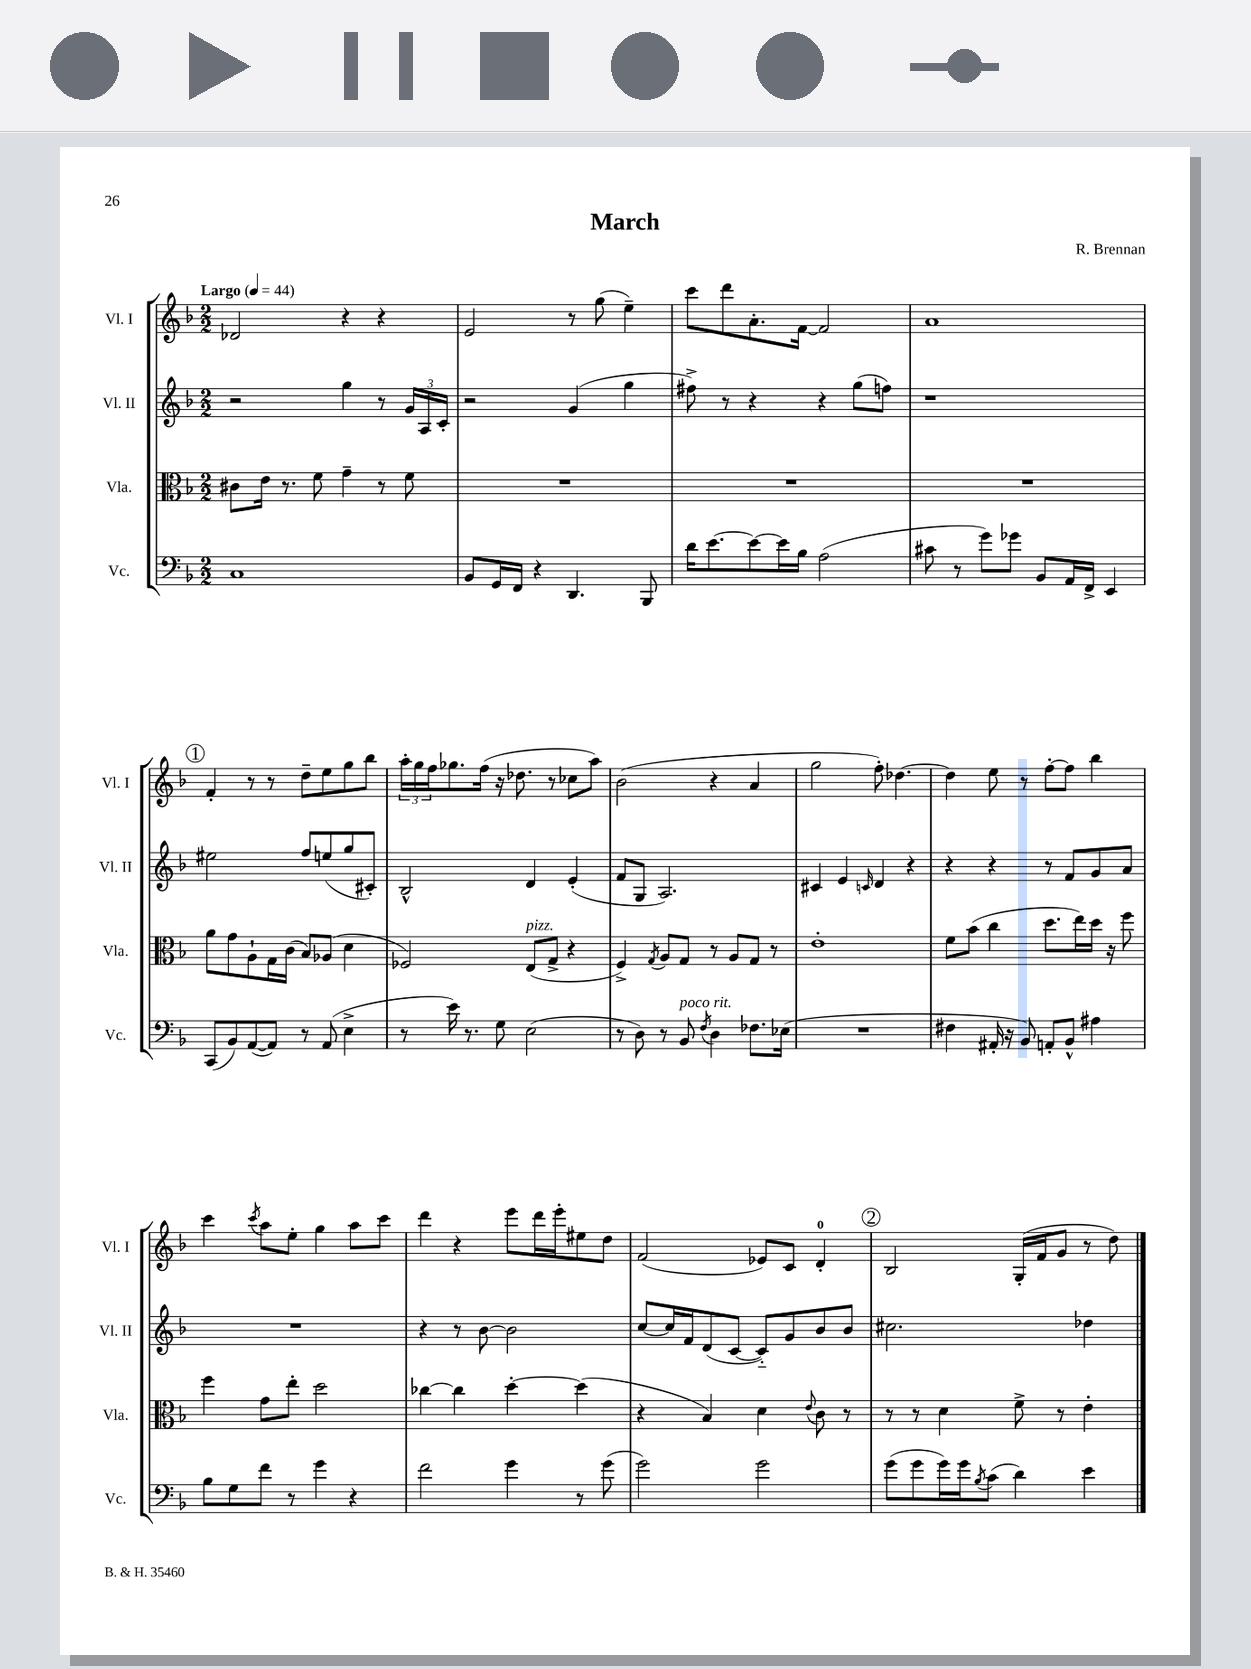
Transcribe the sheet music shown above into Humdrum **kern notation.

**kern	**kern	**kern	**kern
*staff4	*staff3	*staff2	*staff1
*clefF4	*clefC3	*clefG2	*clefG2
*k[b-]	*k[b-]	*k[b-]	*k[b-]
*M2/2	*M2/2	*M2/2	*M2/2
*MM44	*MM44	*MM44	*MM44
1C	8c#	2r	2d-
.	16e	.	.
.	8.r	.	.
.	8f	.	.
.	4g~	4gg	4r
.	8r	8r	4r
.	8f	24g	.
.	.	24A	.
.	.	24c'	.
=	=	=	=
8BB-	1r	2r	2e
16GG	.	.	.
16FF	.	.	.
4r	.	.	.
4.DD	.	(4g	8r
.	.	.	(8gg
.	.	4gg	4ee~)
8BBB-	.	.	.
=	=	=	=
16d	1r	8ff#^)	8ccc
[8.e	.	.	.
.	.	8r	8ddd
8e_	.	4r	8.a'
16e]	.	.	.
16B-	.	.	[16f
(2A	.	4r	2f]
.	.	(8gg	.
.	.	8ff)	.
=	=	=	=
8c#	1r	1r	1a
8r	.	.	.
8g)	.	.	.
8g-	.	.	.
8BB-	.	.	.
16AA	.	.	.
16FF^	.	.	.
4EE	.	.	.
=	=	=	=
(8CC	8a	2ee#	4f'
8BB-)	8g	.	.
([8AA	8A`	.	8r
8AA])	16G	.	8r
.	(16c	.	.
8r	8B-)	8ff	8dd~
(8AA	(8A-	(8ee	8ee
4E^	4d	8gg	8gg
.	.	8c#')	8bb-
=	=	=	=
8r	2F-)	2B-^^	24aa'
.	.	.	24gg
.	.	.	24ff
16e)	.	.	8.gg-
8.r	.	.	.
.	.	.	(16ff
8G	.	.	16r
.	.	.	8.dd-
(2E	(8E	4d	.
.	8G^	.	8r
.	4r	(4e'	8cc-
.	.	.	8aa)
=	=	=	=
8r	4F^)	8f	(2b-
8D)	.	8G	.
.	8qG	.	.
8r	8A	2.A)	.
8BB-	8G	.	.
8qF	.	.	.
4D	8r	.	4r
.	8A	.	.
8.F-	8G	.	4a
.	8r	.	.
(16E-	.	.	.
=	=	=	=
1r	1e'	4c#	2gg
.	.	4e	.
.	.	16qqc	.
.	.	4d	8ff')
.	.	.	[4.dd-
.	.	4r	.
=	=	=	=
4F#	8f	4r	4dd-]
.	(8b-	.	.
16AA#'	4cc	4r	8ee
16r	.	.	.
8BB-)	.	.	8r
8AA'	8.dd	8r	[8ff'
8BB-^^	.	8f	8ff]
.	16ee)	.	.
4A#	16dd	8g	4bb-
.	16r	.	.
.	8ff	8a	.
=	=	=	=
8B-	4ff	1r	4ccc
8G	.	.	.
.	.	.	8qccc
8f	8g	.	8aa
8r	8ee'	.	8ee'
4g	2dd	.	4gg
4r	.	.	8aa
.	.	.	8ccc
=	=	=	=
2f	[4cc-	4r	4ddd
.	4cc-]	8r	4r
.	.	[8b-	.
4g	[4dd'	2b-]	8eee
.	.	.	16ddd
.	.	.	16eee'
8r	(4dd]	.	8ee#
(8g	.	.	8dd
=	=	=	=
2g)	4r	[8cc	(2f
.	.	16cc]	.
.	.	16f	.
.	4B-)	(8d	.
.	.	[8c	.
2g	4d	8c'~])	8e-)
.	.	8g	8c
.	8qqe	.	.
.	8c	8b-	4d'
.	8r	8b-	.
=	=	=	=
(8g	8r	2.cc#	2B-
8g	8r	.	.
16g)	4d	.	.
16g	.	.	.
8qB-	.	.	.
(8c	.	.	.
4d)	8f^	.	(16G'
.	.	.	16f
.	8r	.	8g
4e	4e'	4dd-	8r
.	.	.	8dd)
==	==	==	==
*-	*-	*-	*-
